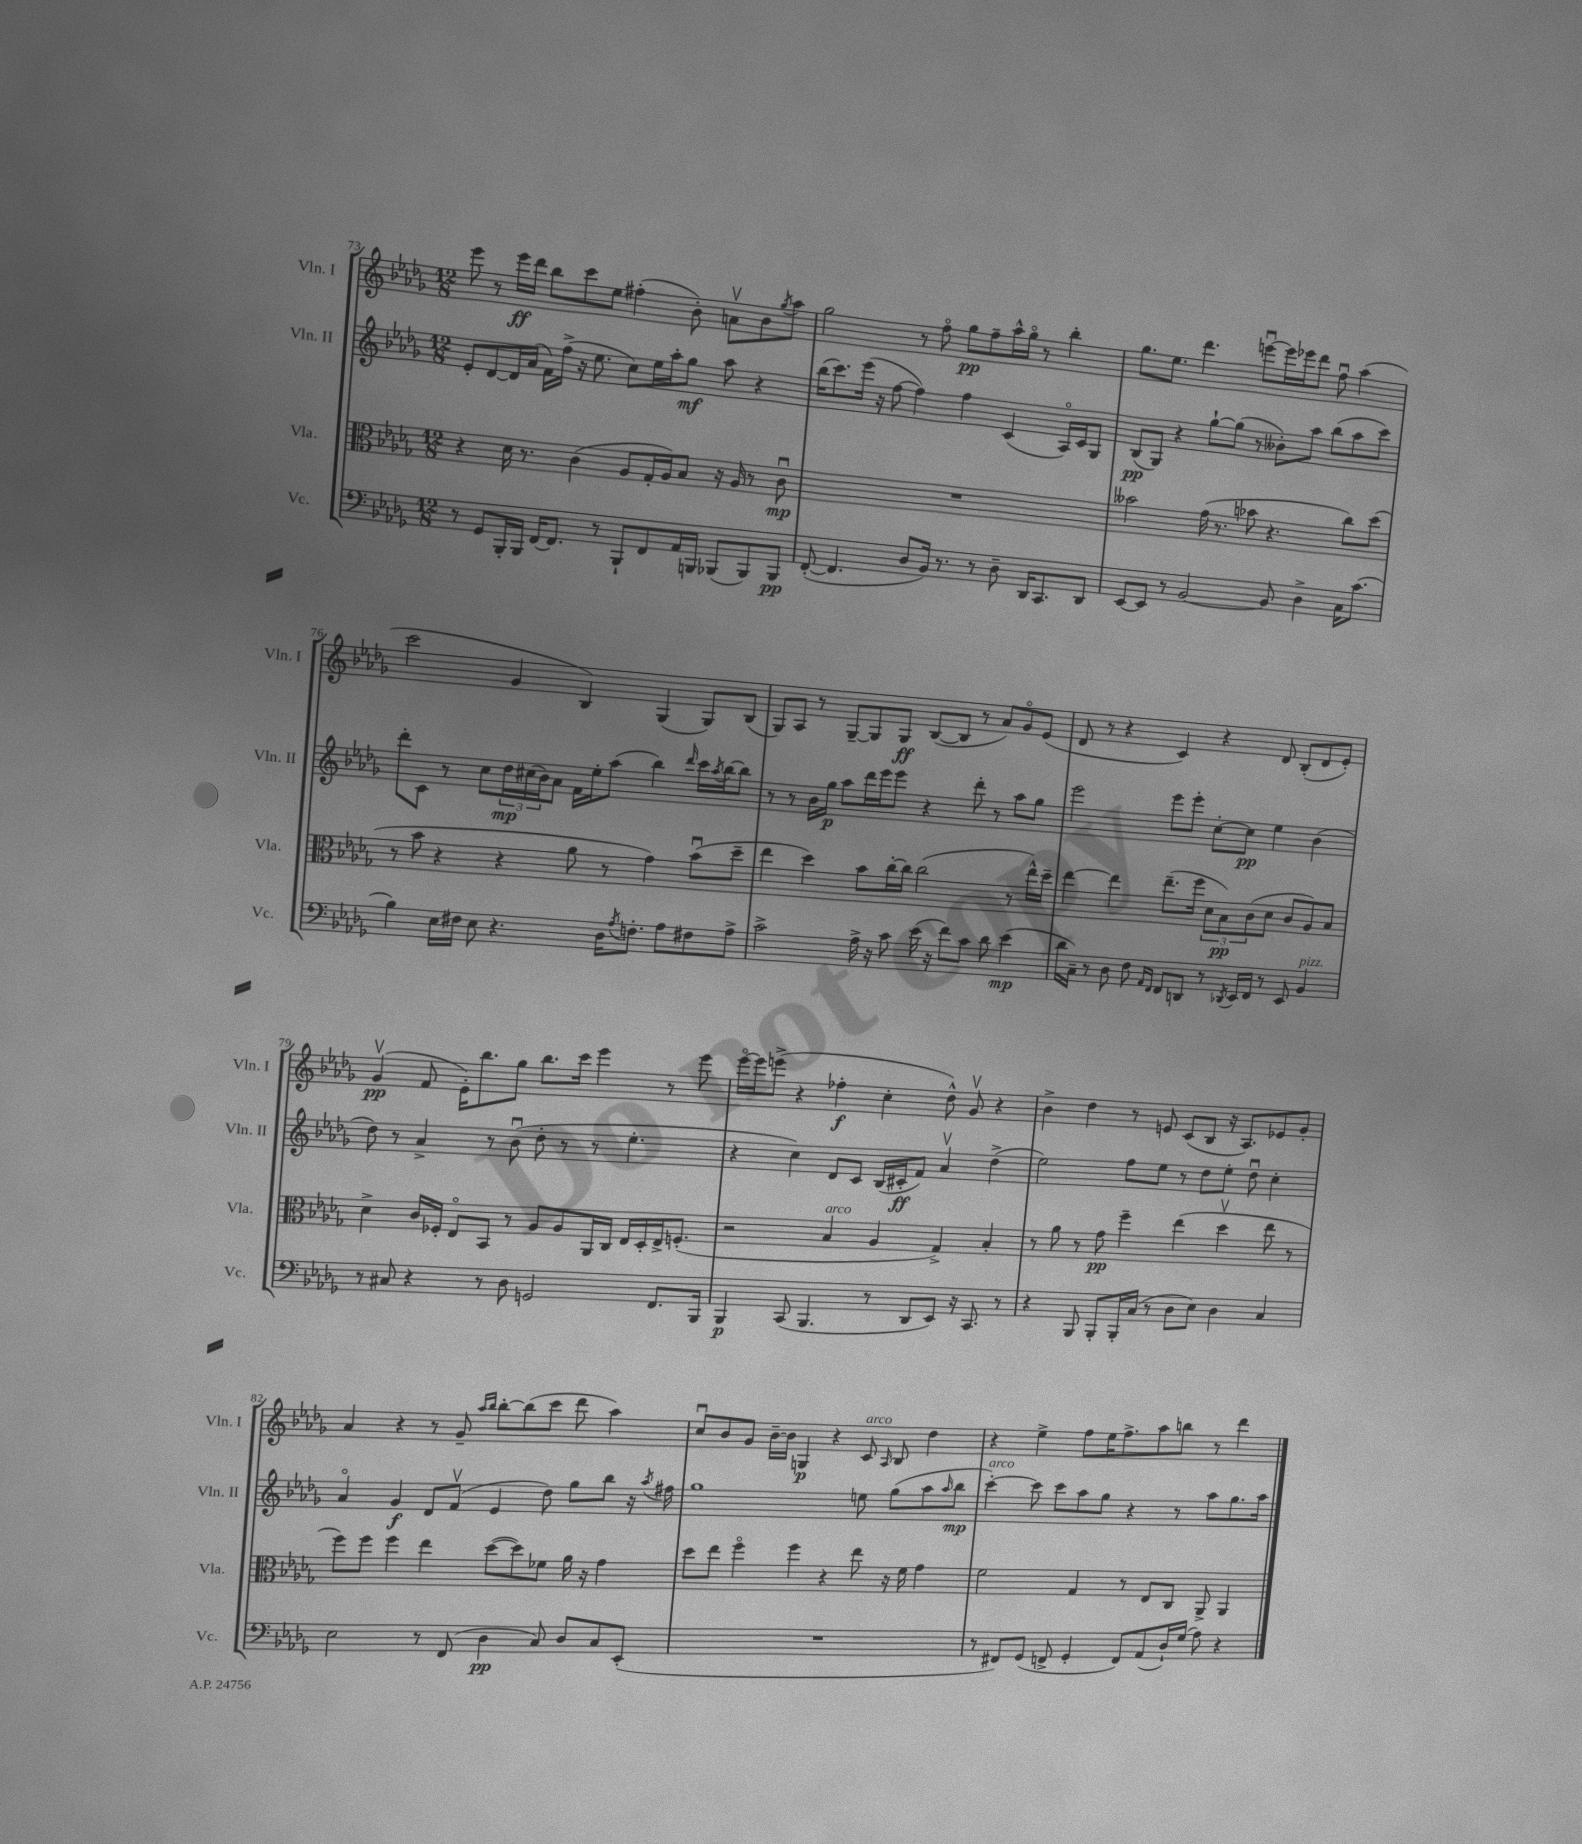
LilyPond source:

<<
\new StaffGroup <<
\new Staff = "s0" \with { instrumentName = "Vln. I" shortInstrumentName = "Vln. I" } {
    \clef treble \key des \major \numericTimeSignature \time 12/8
    ees'''8 r8 ees'''16\ff des'''16 bes''8 c'''8 ees''8 fis''4-.( bes'8-.) a'8\upbow bes'8 \acciaccatura { ges''8 } aes''8 |
    ges''2 r8 f''8\flageolet ges''8\pp f''8-- aes''16-^ ges''16\flageolet r8 bes''4-. |
    ges''8. ees''8. des'''4. e'''8~\downbow e'''16 ees'''16 des'''8 f''8\downbow aes''4( |
    c'''2 ges'4 bes4) ges4( ges8) bes8( |
    ges8) aes8 r8 ges8~-- ges8 ges8\ff bes8~( bes8 r8 aes'8) ges'8\flageolet ees'8( |
    des'8 r8 r4 c'4) r4 des'8 bes8-.( des'8 ees'8-.) |
    ges'4\upbow\pp( f'8 ees'16-.) bes''8. ges''8 bes''8. c'''16 ees'''4 r8 ees'''8 |
    ees'''16~\flageolet ees'''16 e'''8->( r4 fes''4-.\f c''4-. des''8-^) ges'8\upbow r4 |
    bes'4-> des''4 r8 e'8 c'8( bes8 r16 aes8.) ees'8 ges'8-. |
    aes'4 r4 r8 ges'8-- \grace { aes''16 bes''16 } bes''8~-. bes''8( c'''8 des'''8 aes''4) |
    c''8\downbow bes'8 ges'8 bes'16~-- bes'16 g4\p r4 c'8^\markup { \italic "arco" } \grace { aes16 } bes8 des''4 |
    r4 ees''4-> f''8 ees''16 f''8.-> aes''8 b''8 r8 des'''4 \bar "|." |
}
\new Staff = "s1" \with { instrumentName = "Vln. II" shortInstrumentName = "Vln. II" } {
    \clef treble \key des \major \numericTimeSignature \time 12/8
    ees'8-. des'8~ des'16 aes'16( f'16) f''16->( r16 ees''8. c''8) ees''16 aes''16-. ges''8\mf aes''8 r4 |
    bes''16( c'''8.) ees'''16( r16 f''8~ f''4) f''4 c'4( aes16\flageolet) c'16 ges8 |
    bes8\pp( ges8) r4 ges''8~-! ges''8( r8 beses'8-.) aes''8 bes''8( aes''8 c'''8) |
    des'''8-. c'8 r8 c''8 \tuplet 3/2 { des''16\mp cis''16( bes'16) } aes'8 f'16 ees''16-. aes''8( bes''4) \grace { des'''16 } c'''16 \acciaccatura { aes''8 } bes''16~ bes''8 |
    r8 r8 bes'16 ges''16\p aes''8 des'''16 ees'''16 ees'''8 r4 des'''8-. r8 aes''8 ges''8 |
    ees'''2 ees'''8 ees'''8-. c''8~-. c''8\pp ees''4 bes'4( |
    des''8) r8 aes'4-> r8 bes'8\downbow( des''8-. r8 r8 ees''4.-. |
    r4 c''4) des'8 c'8 bes16( cis'16-.\ff f'8) aes'4\upbow des''4->( |
    ees''2) f''8 ees''8 r8 des''8 ees''8-. des''8\downbow c''4-. |
    aes'4\flageolet ges'4\f des'8 f'8\upbow( ees'4 des''8) ges''8 bes''8 r16 \acciaccatura { aes''8 } fis''16 |
    ges''1 e''8 ges''8( aes''8 \grace { aes''16 } bes''8\mp |
    c'''4~-.^\markup { \italic "arco" }) c'''8 c'''8 aes''8 ges''8 r4 r8 aes''8 ges''8. aes''16 \bar "|." |
}
\new Staff = "s2" \with { instrumentName = "Vla." shortInstrumentName = "Vla." } {
    \clef alto \key des \major \numericTimeSignature \time 12/8
    r4 des'16 r8. c'4( aes8 ges16-. aes16) bes8 r16 aes16 r8 c'8\downbow\mp |
    R1. |
    beses'2 ges'16( r8. bes'8 r4. c''8) des''8( |
    r8 bes'8 r4 r4 aes'8 r8 ges'4) bes'8\downbow( des''8-- |
    ees''4 des''4) bes'8 c''16~-. c''16 c''2( r8 ees''16-^) des''16-- |
    ees''4~ ees''4 ees''8.--( f''16 \tuplet 3/2 { des'8 bes8\pp) c'8( } des'8 c'8 aes8) bes8 |
    des'4-> c'16 fes16-. ees8\flageolet bes,8 r8 aes8 aes8 aes,16 c16 ees16 des16-. ees16-> f8.-.( |
    r2 bes4^\markup { \italic "arco" } aes4 ges4->) bes4-. |
    r8 aes'8 r8 ges'8\pp f''4-- ees''4( des''4\upbow ees''8 r8 |
    f''8) f''8 f''4 ees''4 des''8~( des''8) fes'8 aes'16 r16 ges'4 |
    des''8 ees''8 f''4\flageolet f''4 r4 ees''8 r16 f'16 ges'4 |
    f'2 ges4 r8 ees8 c8 aes,8-> aes,4 \bar "|." |
}
\new Staff = "s3" \with { instrumentName = "Vc." shortInstrumentName = "Vc." } {
    \clef bass \key des \major \numericTimeSignature \time 12/8
    r8 ges,8 bes,,16-. bes,,16 f,16~ f,8. r8 bes,,8-! f,8 aes,16 b,,16 bes,,8( bes,,8) bes,,8\pp |
    f,8~-.( f,4. des8 bes,16) r8. r8 des8-- des,16 c,8. des,8 |
    ees,8~ ees,8 r8 bes,2~ bes,8 des4-> c16 c'8.( |
    bes4) ees16 fis16 ees8 r4. des16 \acciaccatura { aes8 } f8.-. aes8 fis8 aes8-> |
    c'2-> aes16-> r16 c'8 ees'16( r16 f'8) c'8 des'8 ees'4\mp( |
    des'16 c16--) r8 des8 f8 \grace { aes,16 f,16 } f,8 d,8 r8 \acciaccatura { des,8 } ees,16 f,16 r8 ees,8 bes,4^\markup { \italic "pizz." } |
    r8 cis8 r4 r8 des8 g,2 f,8. bes,,16 |
    bes,,4\p c,8( bes,,4. r8 des,8 ees,8) r16 c,8. r8 |
    r4 bes,,8 bes,,8-. bes,,16-. c16( r8 des8 ees8) des4 c4 |
    ees2 r8 f,8( des4\pp c8) des8 c8 ees,8-.( |
    R1. |
    r8 fis,8) ges,8( f,8-> ges,4-. f,8) aes,8( des16-!) ges16( aes8) r4 \bar "|." |
}
>>
>>
\layout { \context { \Score currentBarNumber = #73 } }
